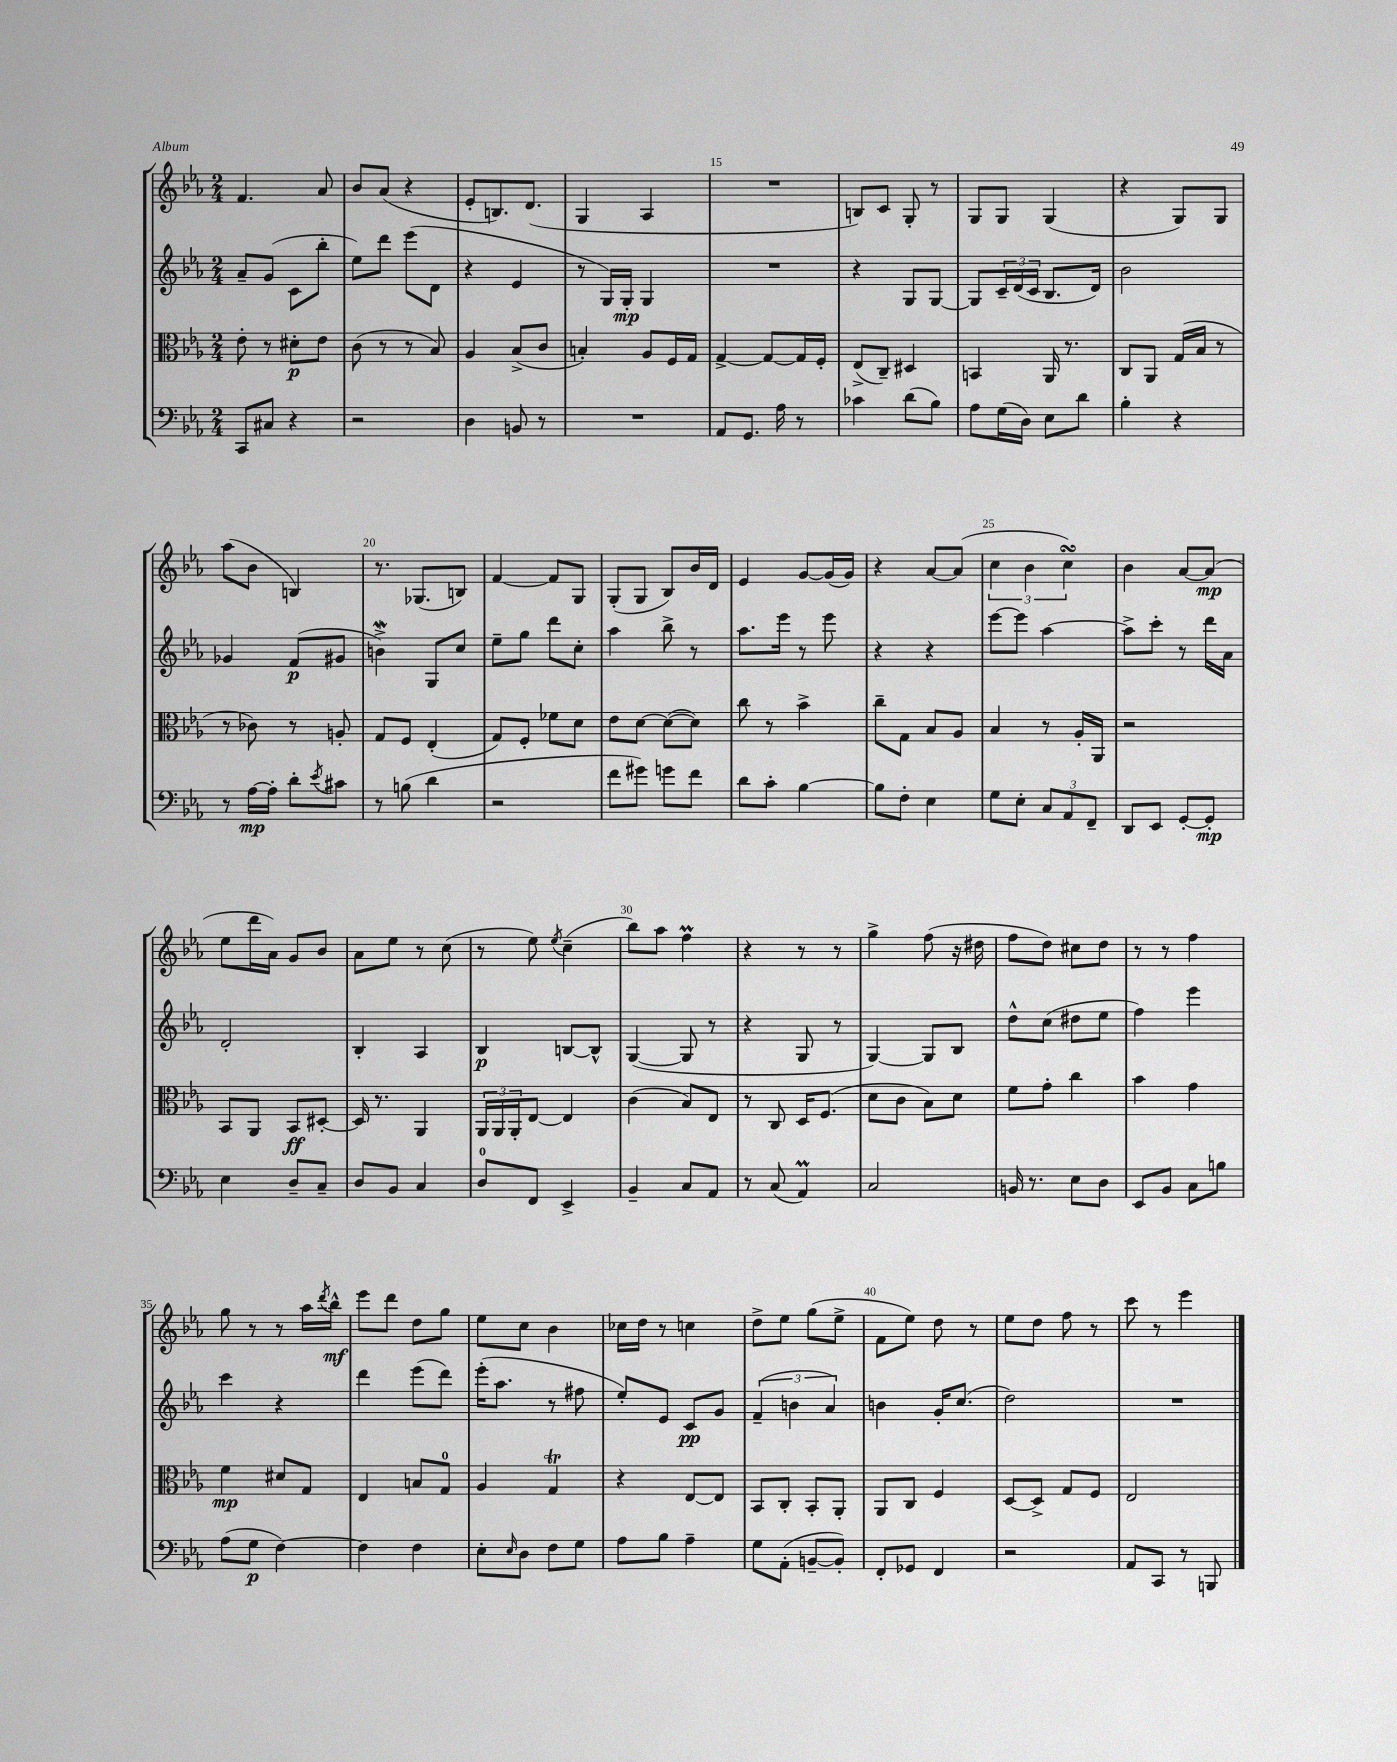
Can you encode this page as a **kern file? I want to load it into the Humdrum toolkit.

**kern	**kern	**kern	**kern
*staff4	*staff3	*staff2	*staff1
*clefF4	*clefC3	*clefG2	*clefG2
*k[b-e-a-]	*k[b-e-a-]	*k[b-e-a-]	*k[b-e-a-]
*M2/4	*M2/4	*M2/4	*M2/4
8CC	8e-'	8a-~	4.f
8C#	8r	(8g	.
4r	8d#'	8c	.
.	8e-	8bb-'	8a-
=	=	=	=
2r	(8c	8ee-)	8b-
.	8r	8ddd	(8a-
.	8r	(8eee-	4r
.	8B-)	8d	.
=	=	=	=
4D	4A-	4r	8e-'
.	.	.	8.B)
8BB	(8B-^	4e-	.
.	.	.	(8.d
8r	8c	.	.
=	=	=	=
2r	4B')	8r	4G
.	.	16G)	.
.	.	16G'	.
.	8A-	4G	4A-
.	16F	.	.
.	16G	.	.
=	=	=	=
8AA-	[4G^	2r	2r
8.GG	.	.	.
.	8G_	.	.
16A-	.	.	.
8r	16G]	.	.
.	16F'	.	.
=	=	=	=
4c-	(8E-^	4r	8B)
.	8C~)	.	8c
(8d	4D#	8G	8G'
8B-)	.	[8G	8r
=	=	=	=
8A-	4BB	8G]	8G
(16G	.	24c~	8G
.	.	(24d	.
16D)	.	.	.
.	.	24c	.
8E-	16AA-	8.B-	(4G
.	8.r	.	.
8d	.	.	.
.	.	16d)	.
=	=	=	=
4B-'	8C	2b-	4r
.	8AA-	.	.
4r	(16G	.	8G)
.	16B-	.	.
.	8r	.	8G
=	=	=	=
8r	8r	4g-	(8aa-
[16A-	8c-)	.	8b-
16A-']	.	.	.
8d'	8r	(8f	4B)
8qe-	.	.	.
8c#	8A'	8g#	.
=	=	=	=
8r	8G	4b^)	8.r
(8B	8F	.	.
.	.	.	(8.G-
4d	(4E-'	8G	.
.	.	8cc	8B)
=	=	=	=
2r	8G)	8ee-~	[4f
.	8F'	8gg	.
.	8f-	8ddd	8f]
.	8d	8cc'	8G
=	=	=	=
8f	8e-	4aa-	(8G'
8g#)	[8d	.	8G
8g	(8d_	8bb-^	8B-)
8f	8d])	8r	16b-
.	.	.	16d
=	=	=	=
8d	8cc	8.aa-	4e-
8c'	8r	.	.
.	.	16eee-	.
[4B-	4b-^	8r	[8g
.	.	8eee-	(16g]
.	.	.	16g)
=	=	=	=
8B-]	8cc~	4r	4r
8F'	8G	.	.
4E-	8B-	4r	[8a-
.	8A-	.	(8a-]
=	=	=	=
8G	4B-	[8eee-	6cc
8E-'	.	8eee-]	.
.	.	.	6b-
12C	8r	[4aa-	.
12AA-	.	.	6cc)
.	16A-'	.	.
12FF~	.	.	.
.	16AA-	.	.
=	=	=	=
8DD	2r	8aa-^]	4b-
8EE-	.	8ccc'	.
[8GG'	.	8r	[8a-
8GG']	.	16ddd	(8a-]
.	.	16a-	.
=	=	=	=
4E-	8BB-	2d'	8ee-
.	8AA-	.	16ddd
.	.	.	16a-)
8D~	8BB-	.	8g
8C~	[8D#'	.	8b-
=	=	=	=
8D	16D#]	4B-'	8a-
.	8.r	.	.
8BB-	.	.	8ee-
4C	4AA-	4A-	8r
.	.	.	(8cc
=	=	=	=
8D	24AA-	4B-	8r
.	24AA-	.	.
.	24AA-'	.	.
8FF	[8E-	.	8ee-)
.	.	.	8qee-
4EE-^	4E-]	[8B	(4cc~
.	.	8B^^]	.
=	=	=	=
4BB-~	(4c	([4G	8bb-)
.	.	.	8aa-
8C	8B-)	8G]	4ff
8AA-	8E-	8r	.
=	=	=	=
8r	8r	4r	4r
(8C	8C	.	.
4AA-)	16D	8G	8r
.	(8.F	.	.
.	.	8r	8r
=	=	=	=
2C	8d	[4G)	4gg^
.	8c	.	.
.	8B-)	8G]	(8ff
.	8d	8B-	16r
.	.	.	16dd#
=	=	=	=
16BB	8f	8dd^^	8ff
8.r	.	.	.
.	8g'	(8cc	8dd)
8E-	4cc	8dd#	8cc#
8D	.	8ee-	8dd
=	=	=	=
8EE-	4b-	4ff)	8r
8BB-	.	.	8r
8C	4g	4eee-	4ff
8B	.	.	.
=	=	=	=
(8A-	4f	4ccc	8gg
8G	.	.	8r
[4F)	8d#	4r	8r
.	8G	.	16aa-
.	.	.	8qddd
.	.	.	16bb-^^
=	=	=	=
4F]	4E-	4ddd	8eee-
.	.	.	8ddd
4F	8B	(8eee-	8dd
.	8G	8ddd)	8gg
=	=	=	=
8E-'	4A-	(16eee-'	8ee-
.	.	8.aa-	.
16qqE-	.	.	.
8D	.	.	8cc
8F	4G	8r	4b-
8G	.	8ff#	.
=	=	=	=
8A-	4r	8ee-')	16cc-
.	.	.	16dd
8B-	.	8e-	8r
4A-~	[8E-	8c	4cc
.	8E-]	8g	.
=	=	=	=
8G	8BB-	(6f~	8dd^
(8AA-'	8C'	.	8ee-
.	.	6b	.
[8BB~	8BB-'	.	(8gg
.	.	6a-)	.
8BB'])	8AA-'	.	8ee-^
=	=	=	=
8FF'	8AA-	4b	8f
8GG-	8C	.	8ee-)
4FF	4F	16g'	8dd
.	.	(8.cc	.
.	.	.	8r
=	=	=	=
2r	[8D	2dd)	8ee-
.	8D^]	.	8dd
.	8G	.	8ff
.	8F	.	8r
=	=	=	=
8AA-	2E-	2r	8ccc
8CC	.	.	8r
8r	.	.	4eee-
8BBB	.	.	.
==	==	==	==
*-	*-	*-	*-
